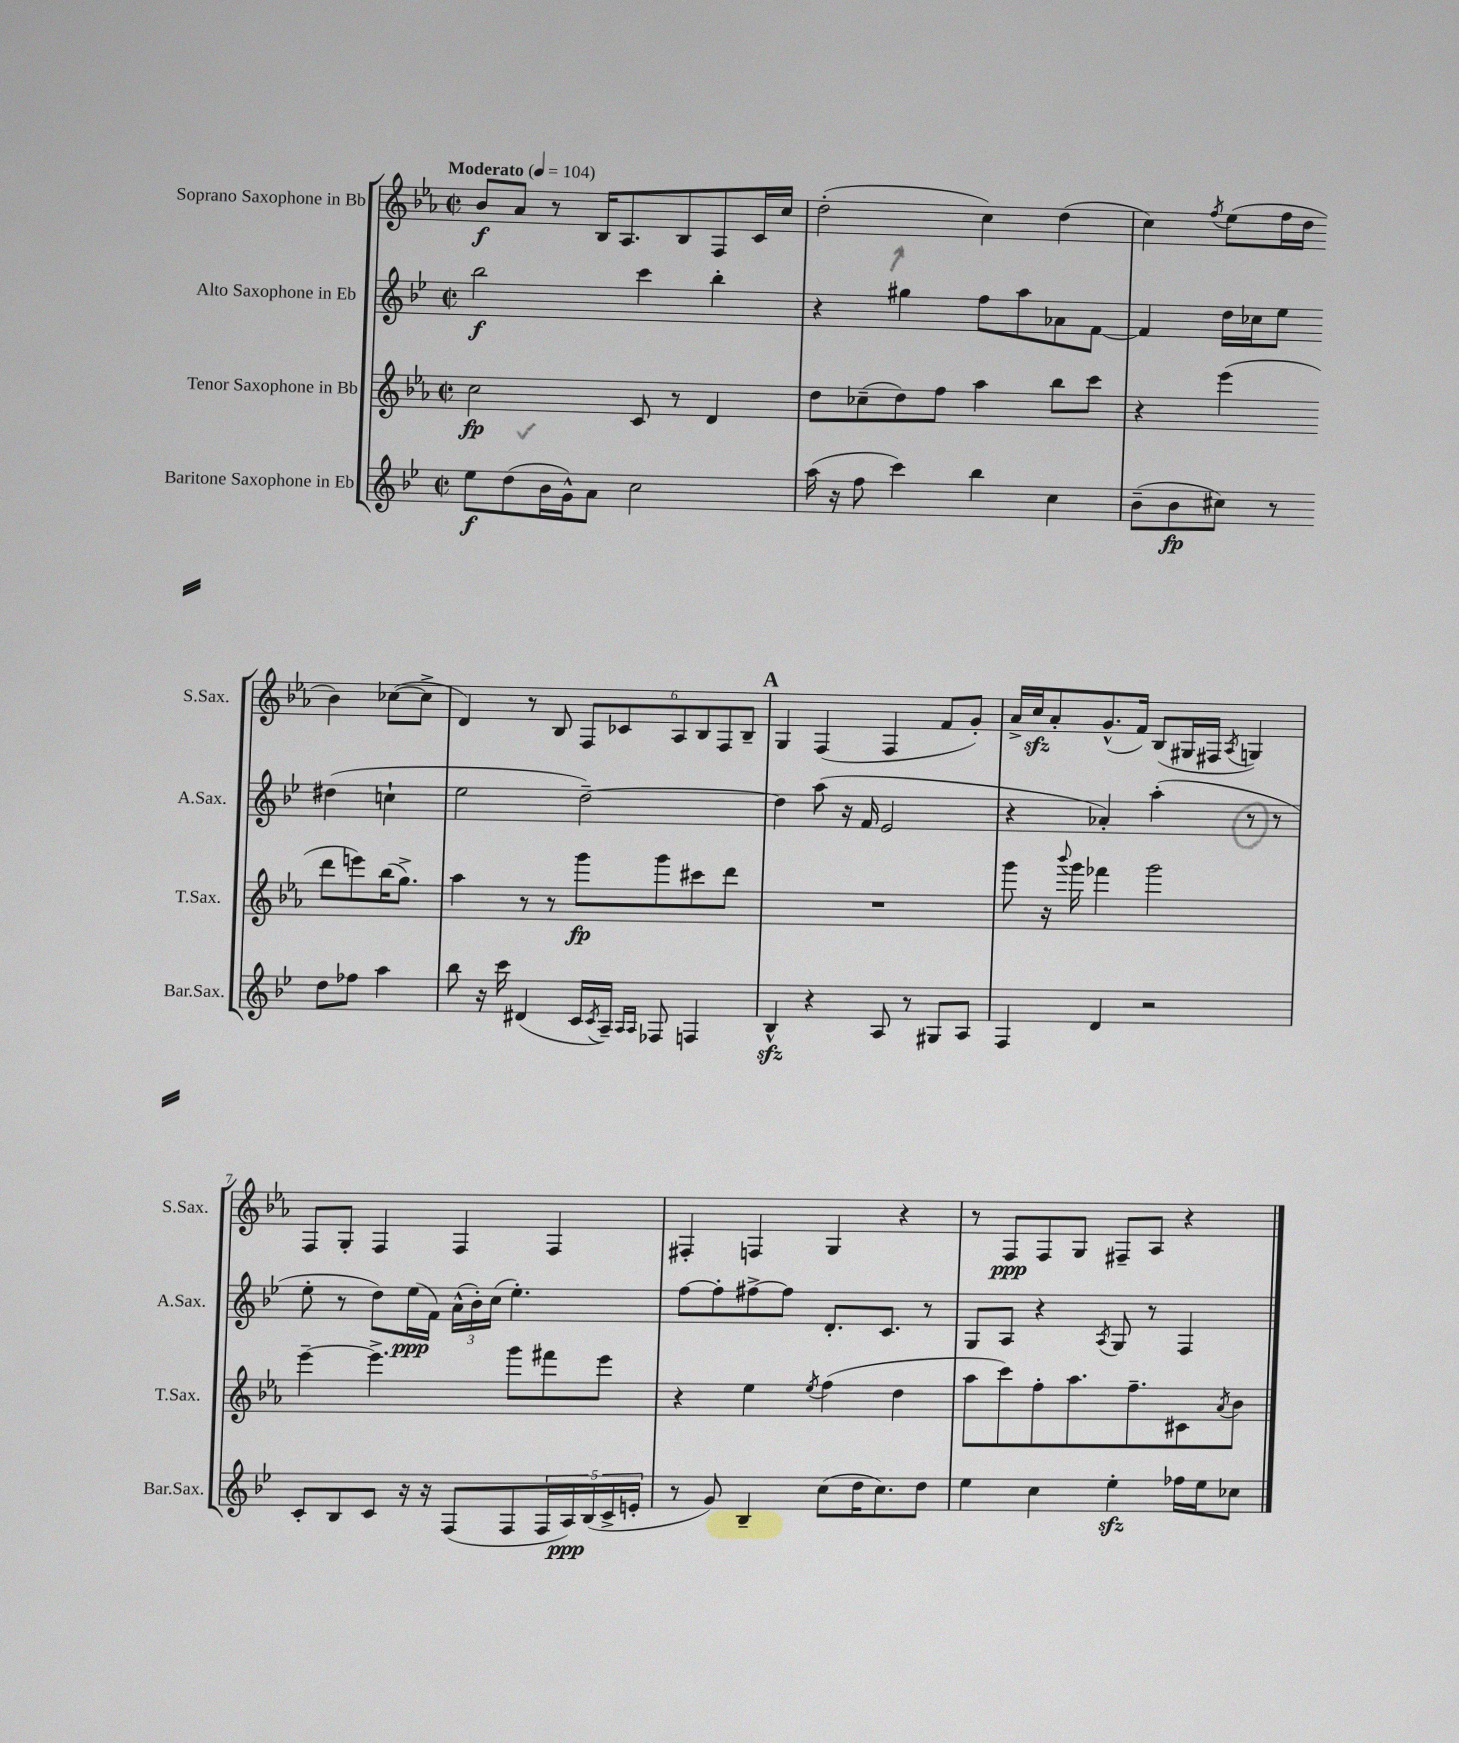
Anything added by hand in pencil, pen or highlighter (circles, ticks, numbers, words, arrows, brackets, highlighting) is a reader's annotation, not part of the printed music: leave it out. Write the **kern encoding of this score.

**kern	**dynam	**kern	**dynam	**kern	**dynam	**kern	**dynam
*part4	*part4	*part3	*part3	*part2	*part2	*part1	*part1
*staff4	*staff4	*staff3	*staff3	*staff2	*staff2	*staff1	*staff1
*I"Baritone Saxophone in Eb	*	*I"Tenor Saxophone in Bb	*	*I"Alto Saxophone in Eb	*	*I"Soprano Saxophone in Bb	*
*I'Bar.Sax.	*	*I'T.Sax.	*	*I'A.Sax.	*	*I'S.Sax.	*
*clefG2	*	*clefG2	*	*clefG2	*	*clefG2	*
*k[b-e-]	*	*k[b-e-a-]	*	*k[b-e-]	*	*k[b-e-a-]	*
*M2/2	*	*M2/2	*	*M2/2	*	*M2/2	*
*met(c|)	*	*met(c|)	*	*met(c|)	*	*met(c|)	*
*MM104	*	*MM104	*	*MM104	*	*MM104	*
=1	=1	=1	=1	=1	=1	=1	=1
!	!	!	!	!	!	!LO:TX:a:B:t=Moderato	!
8ee-\L	f	2cc\	fp	2bb-\	f	8b-/L	f
(8dd\	.	.	.	.	.	8a-/J	.
16b-\L	.	.	.	.	.	8r	.
16g^^\J)	.	.	.	.	.	.	.
8a\J	.	.	.	.	.	16B-/KL	.
.	.	.	.	.	.	8.A-/	.
2cc\	.	8c/	.	4ccc\	.	.	.
.	.	8r	.	.	.	8B-/	.
.	.	4d/	.	4bb-'\	.	8F/	.
.	.	.	.	.	.	16c/L	.
.	.	.	.	.	.	16cc/JJ	.
=2	=2	=2	=2	=2	=2	=2	=2
(16aa\	.	8dd\L	.	4r	.	(2dd'\	.
16r	.	.	.	.	.	.	.
8ff\	.	(8cc-X~\	.	.	.	.	.
4ccc\)	.	8dd\)	.	4gg#X\	.	.	.
.	.	8ff\J	.	.	.	.	.
4bb-\	.	4aa-\	.	8ff\L	.	4cc\)	.
.	.	.	.	8aa\	.	.	.
4cc\	.	8bb-\L	.	8a-X\	.	(4dd\	.
.	.	8ccc\J	.	[8f\J	.	.	.
=3	=3	=3	=3	=3	=3	=3	=3
(8b-~\L	.	4r	.	4f/]	.	4cc\)	.
8b-\	fp	.	.	.	.	.	.
.	.	.	.	.	.	8qff/	.
8cc#X\J)	.	(4eee-\	.	16dd\LL	.	(8ee-\L	.
.	.	.	.	16cc-X\J	.	.	.
8r	.	.	.	8ee-\J	.	16ff\L	.
.	.	.	.	.	.	16dd\JJ	.
8dd\L	.	8ddd\L	.	(4dd#X\	.	4b-\)	.
8ff-X\J	.	8eeen\)	.	.	.	.	.
4aa\	.	(16bb-\K	.	4ccn`\	.	([8cc-X\L	.
.	.	8.gg^\J)	.	.	.	.	.
.	.	.	.	.	.	8cc-^\J]	.
!!LO:LB:g=z
=4	=4	=4	=4	=4	=4	=4	=4
8bb-\	.	4aa-\	.	2ee-\	.	4d/)	.
16r	.	.	.	.	.	.	.
16ccc\	.	.	.	.	.	.	.
(4d#X/	.	8r	.	.	.	8r	.
.	.	8r	.	.	.	8B-/	.
16c/LL	.	8ggg\L	fp	[2dd~\)	.	12F/L	.
8qc/	.	.	.	.	.	.	.
16A~/JJ)	.	.	.	.	.	.	.
.	.	.	.	.	.	12c-X/	.
16qqA/LL	.	.	.	.	.	.	.
16qqA/JJ	.	.	.	.	.	.	.
8F-X/	.	8ggg\	.	.	.	.	.
.	.	.	.	.	.	12A-/	.
4Fn/	.	8ccc#X\	.	.	.	12B-/	.
.	.	.	.	.	.	12F/	.
.	.	8ddd\J	.	.	.	.	.
.	.	.	.	.	.	12B-~/J	.
!!LO:REH:place=s1:t=A
=5	=5	=5	=5	=5	=5	=5	=5
4B-zz^^/	.	1r	.	4dd\]	.	4G/	.
4r	.	.	.	(8aa\	.	(4F/	.
.	.	.	.	16r	.	.	.
.	.	.	.	16f/	.	.	.
8A/	.	.	.	2e-/	.	4F/	.
8r	.	.	.	.	.	.	.
8G#X/L	.	.	.	.	.	8f/L	.
8A/J	.	.	.	.	.	8g'/J)	.
=6	=6	=6	=6	=6	=6	=6	=6
4F/	.	8ggg\	.	4r	.	16a-^/LL	.
.	.	.	.	.	.	16cczz/J	.
.	.	16r	.	.	.	8a-'/	.
.	.	8qqbbb-/	.	.	.	.	.
.	.	16ggg\	.	.	.	.	.
4d/	.	4fff-X\	.	4a-X'/)	.	(8.g^^/	.
.	.	.	.	.	.	16f/Jk)	.
2r	.	2ggg\	.	(4aa'\	.	(8B-/L	.
.	.	.	.	.	.	16G#X/L	.
.	.	.	.	.	.	16F#X/JJ	.
.	.	.	.	.	.	8qA-/	.
.	.	.	.	8r	.	4Gn/)	.
.	.	.	.	8r	.	.	.
!!LO:LB:g=z
=7	=7	=7	=7	=7	=7	=7	=7
8c'/L	.	[4eee-~\	.	8ee-'\	.	8F/L	.
8B-/	.	.	.	8r	.	8G'/J	.
8c/J	.	4.eee-^\]	.	8dd\L)	.	4F/	.
16r	.	.	.	(16ee-\L	ppp	.	.
16r	.	.	.	16f\JJ)	.	.	.
(8F/L	.	.	.	(24a^^\LL	.	4F/	.
.	.	.	.	24b-'\)	.	.	.
.	.	.	.	(24cc\JJ	.	.	.
8F/	.	8ggg\L	.	4.ee-'\)	.	.	.
20F/L	.	8fff#X\	.	.	.	4F/	.
20A/)	ppp	.	.	.	.	.	.
(20B-/	.	.	.	.	.	.	.
.	.	8eee-\J	.	.	.	.	.
20c^/	.	.	.	.	.	.	.
20en'/JJ	.	.	.	.	.	.	.
=8	=8	=8	=8	=8	=8	=8	=8
8r	.	4r	.	[8ff\L	.	4F#X'/	.
8g/)	.	.	.	8ff'\]	.	.	.
4B-~/	.	4ee-\	.	[8ff#X^\	.	4Fn/	.
.	.	.	.	8ff#\J]	.	.	.
.	.	8qee-/	.	.	.	.	.
(8cc\L	.	(4ff\	.	8.d'/L	.	4G/	.
16dd\K	.	.	.	.	.	.	.
8.cc\)	.	.	.	8.c/J	.	.	.
.	.	4dd\	.	.	.	4r	.
8dd\J	.	.	.	8r	.	.	.
=9	=9	=9	=9	=9	=9	=9	=9
4ee-\	.	8aa-\L	.	8G/L	.	8r	.
.	.	8ccc\)	.	8A/J	.	8F/L	ppp
4cc\	.	8ff'\	.	4r	.	8F/	.
.	.	8.aa-\	.	.	.	8G/J	.
.	.	.	.	8qA/	.	.	.
4ee-zz'\	.	.	.	8G/	.	8F#X~/L	.
.	.	8.ff~\	.	.	.	.	.
.	.	.	.	8r	.	8A-/J	.
16ff-X\LL	.	8c#X\	.	4F/	.	4r	.
16ee-\J	.	.	.	.	.	.	.
.	.	8qa-/	.	.	.	.	.
8cc-X\J	.	8b-\J	.	.	.	.	.
==	==	==	==	==	==	==	==
*-	*-	*-	*-	*-	*-	*-	*-
